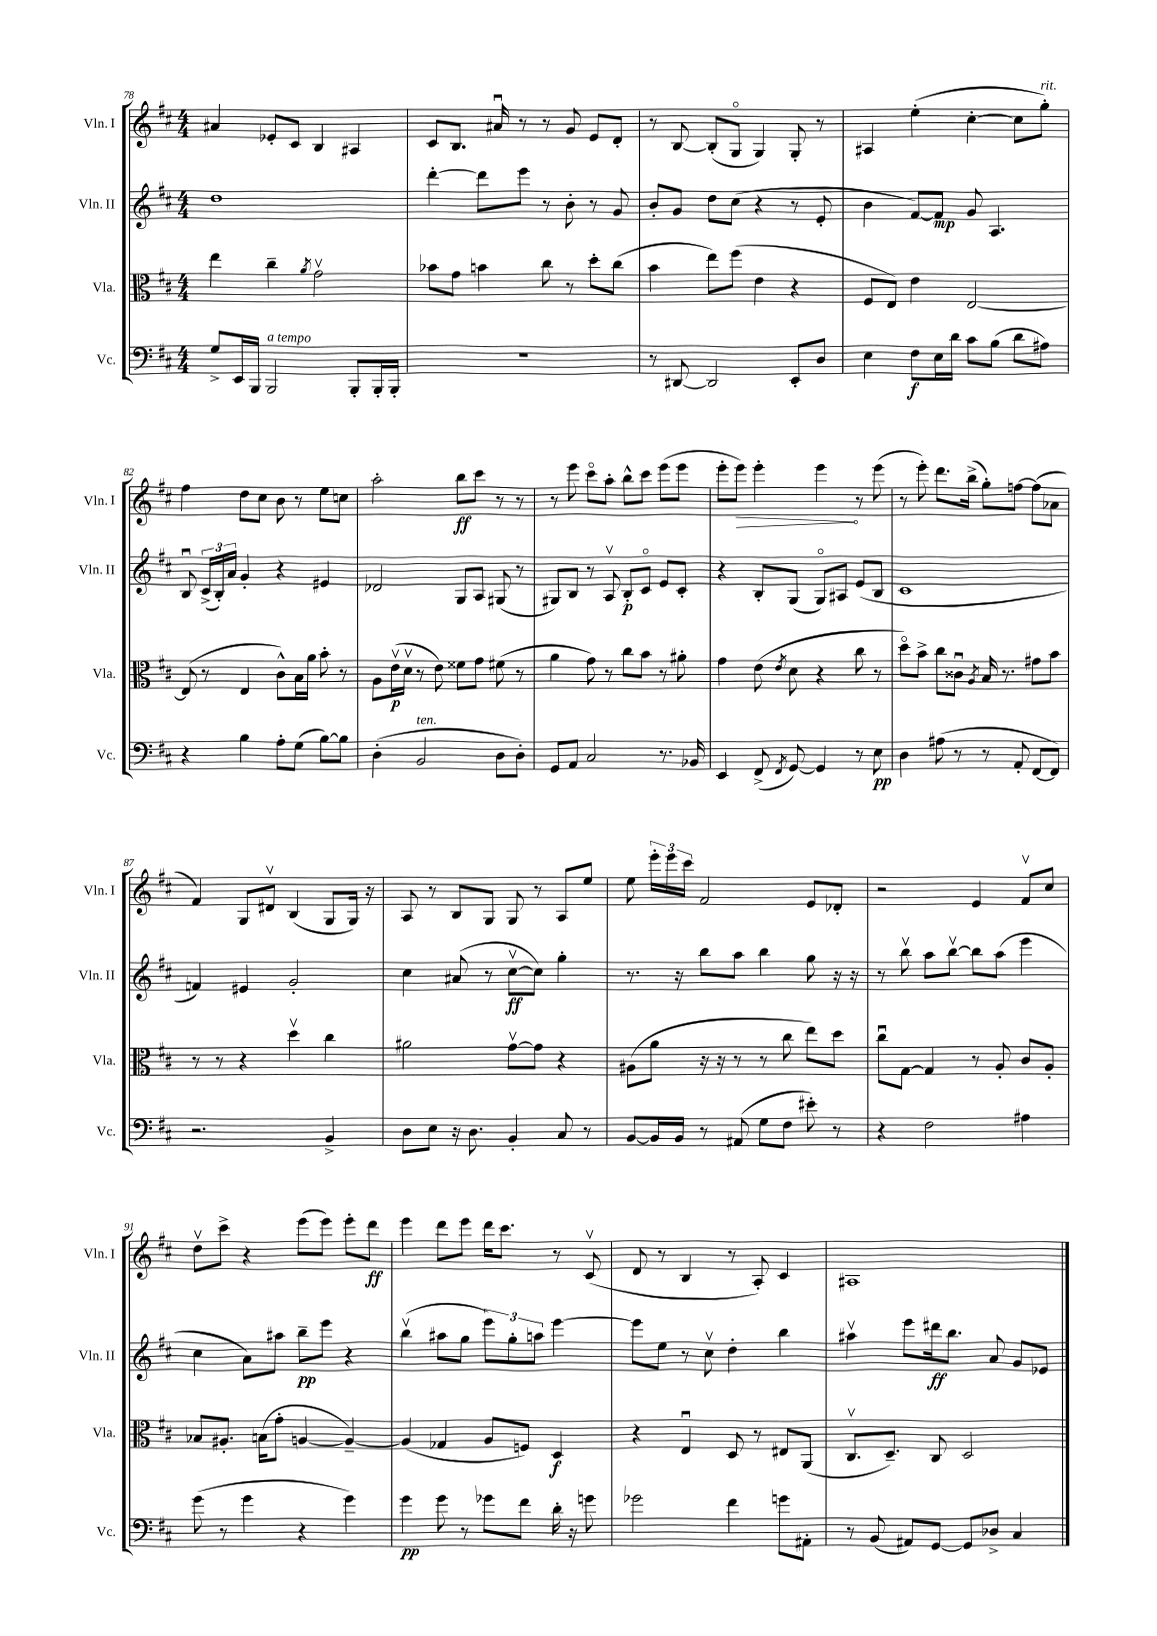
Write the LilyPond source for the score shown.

<<
\new StaffGroup <<
\new Staff = "s0" \with { instrumentName = "Vln. I" shortInstrumentName = "Vln. I" } {
    \clef treble \key d \major \numericTimeSignature \time 4/4
    \autoBeamOff ais'4 ees'8[-. cis'8] b4 ais4 |
    cis'8[ b8.] ais'16\downbow r8 r8 g'8 e'8[ d'8]-. |
    r8 b8~ b8[-.( g8]\flageolet g4) g8-. r8 |
    ais4 e''4-.( cis''4~-. cis''8[ g''8]-.^\markup { \italic "rit." }) |
    fis''4 d''8[ cis''8] b'8 r8 e''8[ c''8] |
    a''2-. b''8[\ff cis'''8] r8 r8 |
    r8 e'''8 cis'''8[\flageolet a''8]-. b''8[-^ cis'''8] e'''8[( e'''8] |
    e'''8[-. \once \override Hairpin.circled-tip = ##t e'''8]\>) e'''4-. e'''4\! r8 e'''8( |
    r8 e'''8-.) d'''8.[ b''16]->( g''8[-.) f''8]~ f''8[( aes'8] |
    fis'4) g8[ dis'8]\upbow b4( g8[ g16]) r16 |
    a8 r8 b8[ g8] g8 r8 a8[ e''8] |
    e''8 \tuplet 3/2 { e'''16[-. e'''16 cis'''16] } fis'2 e'8[ des'8]-. |
    r2 e'4 fis'8[\upbow cis''8] |
    d''8[\upbow cis'''8]-> r4 e'''8[( e'''8]) e'''8[-. d'''8]\ff |
    e'''4 d'''8[ e'''8] d'''16[ cis'''8.] r8 cis'8\upbow( |
    d'8 r8 b4 r8 a8-.) cis'4 |
    ais1 \bar "|." |
}
\new Staff = "s1" \with { instrumentName = "Vln. II" shortInstrumentName = "Vln. II" } {
    \clef treble \key d \major \numericTimeSignature \time 4/4
    \autoBeamOff d''1 |
    d'''4~-. d'''8[ e'''8] r8 b'8-. r8 g'8 |
    b'8[-. g'8] d''8[ cis''8]( r4 r8 e'8-. |
    b'4 fis'8[~) fis'8]\mp g'8 a4. |
    b8\downbow \tuplet 3/2 { cis'16[->( b16-.) a'16] } g'4-. r4 eis'4 |
    des'2 g8[ a8] gis8( r8 |
    gis8[) b8] r8 a8\upbow b8[-.\p cis'8]\flageolet e'8[ cis'8]-. |
    r4 b8[-. g8]( g8[\flageolet) ais8] e'8[( b8] |
    cis'1 |
    f'4) eis'4 g'2-. |
    cis''4 ais'8( r8 cis''8[~\upbow\ff cis''8]) g''4-. |
    r8. r16 b''8[ a''8] b''4 g''8 r16 r16 |
    r8 b''8\upbow a''8[ b''8]~\upbow b''8[ a''8]( e'''4 |
    cis''4 a'8[) ais''8] b''8[--\pp e'''8] r4 |
    b''4\upbow( ais''8[ g''8] \tuplet 3/2 { e'''8[) g''8-. a''8] } e'''4~ |
    e'''8[ e''8] r8 cis''8\upbow d''4-. b''4 |
    ais''4\upbow e'''8[ dis'''16\ff b''8.] a'8 g'8[ ees'8] \bar "|." |
}
\new Staff = "s2" \with { instrumentName = "Vla." shortInstrumentName = "Vla." } {
    \clef alto \key d \major \numericTimeSignature \time 4/4
    \autoBeamOff e''4 cis''4-- \acciaccatura { a'8 } g'2\upbow |
    bes'8[ g'8] b'4 cis''8 r8 d''8[-. cis''8]( |
    b'4 e''8[) fis''8]( e'4 r4 |
    fis8[ e8]) e'4 e2~ |
    e8( r8 e4 cis'8[-^) b16 a'16] b'8-. r8 |
    a8[ e'16\upbow\p( d'16]\upbow r8 e'8) fisis'8[ g'8] fis'8( r8 |
    a'4 g'8) r8 cis''8[ b'8] r8 ais'8-. |
    g'4 e'8( \acciaccatura { e'8 } d'8 r4 cis''8 r8 |
    d''8[\flageolet) b'8]-> cis''8[ cisis'8]\downbow \acciaccatura { a8 } b16 r8. gis'8[ b'8] |
    r8 r8 r4 d''4\upbow cis''4 |
    ais'2 g'8[~\upbow g'8] r4 |
    ais8[( a'8] r16 r16 r8 r8 cis''8 e''8[) d''8] |
    cis''8[\downbow g8]~ g4 r8 a8-. cis'8[ a8]-. |
    bes8[ ais8.]-. b16[( g'8]-. a4~ a4~--) |
    a4( ges4 a8[ f8]) d4\f |
    r4 e4\downbow d8 r8 eis8[ a,8]( |
    cis8.[\upbow d8.]--) cis8 d2 \bar "|." |
}
\new Staff = "s3" \with { instrumentName = "Vc." shortInstrumentName = "Vc." } {
    \clef bass \key d \major \numericTimeSignature \time 4/4
    \autoBeamOff g8[-> e,16 b,,16] b,,2^\markup { \italic "a tempo" } b,,8[-. b,,16-. b,,16]-. |
    R1 |
    r8 dis,8~ dis,2 e,8[-. d8] |
    e4 fis8[\f e16 d'16] cis'8[ b8]( d'8[ ais8]) |
    r4 b4 a8[-. g8]( b8[~) b8] |
    d4-.( b,2^\markup { \italic "ten." } d8[ d8]-.) |
    g,8[ a,8] cis2 r8. bes,16 |
    e,4 fis,8->( \acciaccatura { fis,8 } g,8~) g,4 r8 e8\pp |
    d4 ais8( r8 r8 a,8-. fis,8[~ fis,8]) |
    r2. b,4-> |
    d8[ e8] r16 d8. b,4-. cis8 r8 |
    b,8[~ b,16 b,16] r8 ais,8( g8[ fis8] eis'8-.) r8 |
    r4 fis2 ais4 |
    g'8( r8 g'4 r4 g'4) |
    g'4\pp g'8 r8 ges'8[ fis'8] d'16-. r16 g'8 |
    ges'2 fis'4 g'8[ ais,8]-. |
    r8 b,8( ais,8[) g,8]~ g,8[ des8]-> cis4 \bar "|." |
}
>>
>>
\layout { \context { \Score currentBarNumber = #78 } }
